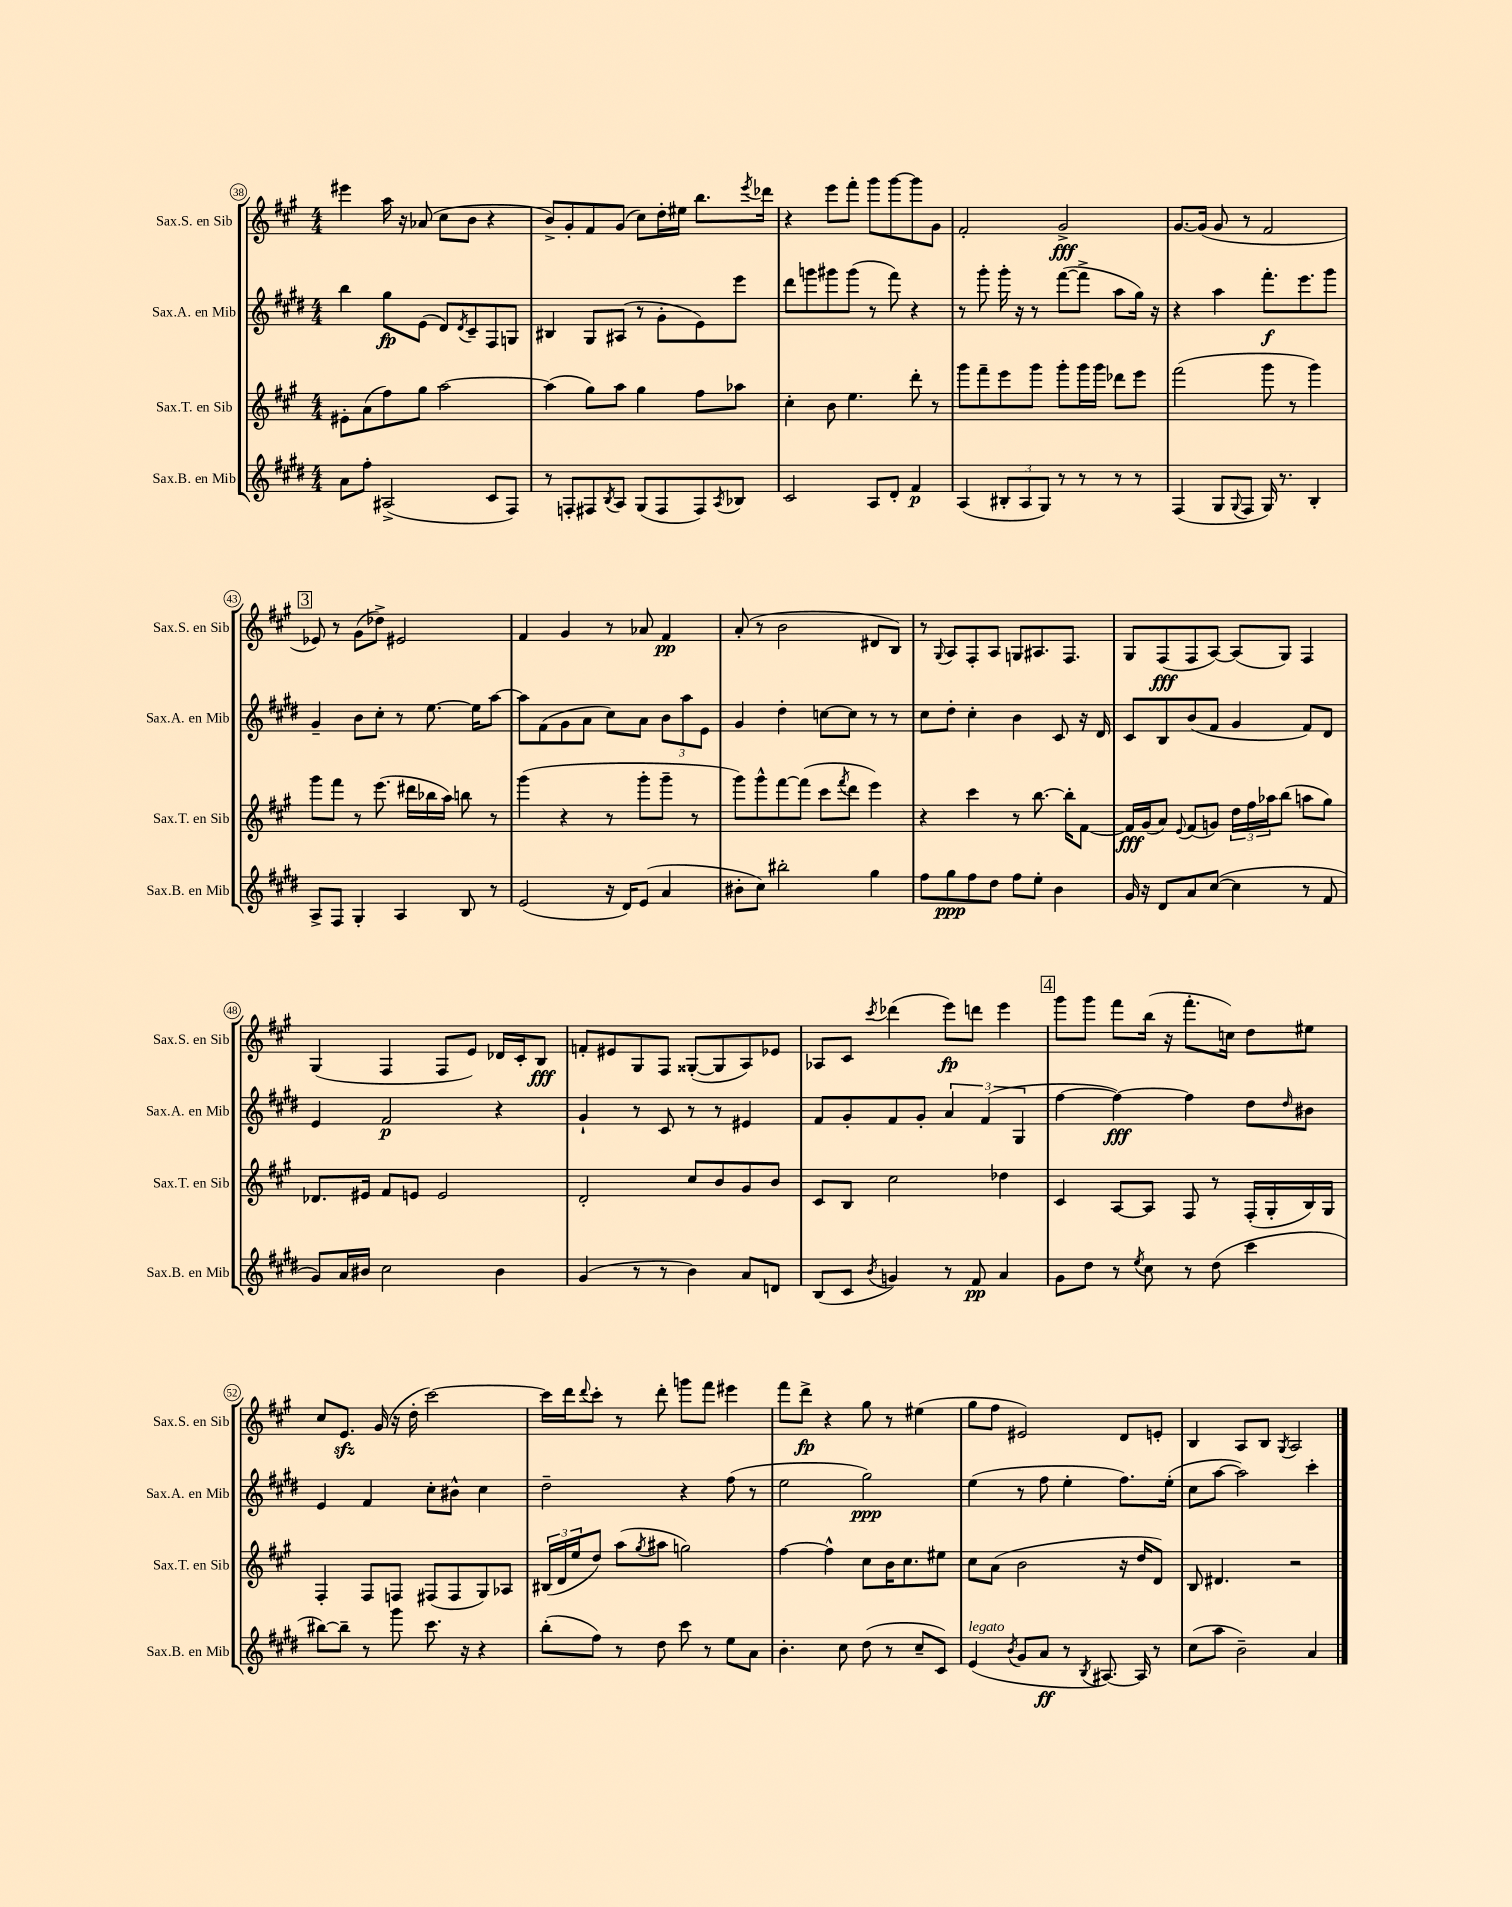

**kern	**kern	**kern	**kern
*staff4	*staff3	*staff2	*staff1
*clefG2	*clefG2	*clefG2	*clefG2
*k[f#c#g#d#]	*k[f#c#g#]	*k[f#c#g#d#]	*k[f#c#g#]
*M4/4	*M4/4	*M4/4	*M4/4
8a	8e#'	4bb	4eee#
8ff#'	(8a	.	.
(2A#^	8ff#)	8gg#	16aa
.	.	.	16r
.	8gg#	(8e	(8a-
.	[2aa	8d#)	8cc#
.	.	8qd#	.
.	.	8c#~	8b
8c#	.	8F#	4r
8F#)	.	8G	.
=	=	=	=
8r	(4aa]	4B#	8b^)
8F'	.	.	8g#'
8F#	8gg#)	8G#	8f#
8qB	.	.	.
8A	8aa	(8A#	(8g#
(8G#	4gg#	8r	8cc#)
8F#	.	8g#'	16dd'
.	.	.	16ee#
8F#)	8ff#	8e)	8.bb
8qA	.	.	.
8B-	8aa-	8eee	.
.	.	.	8qeee
.	.	.	16ddd-
=	=	=	=
2c#	4cc#'	8ddd#	4r
.	.	8ggg	.
.	8b	8ggg#	8eee
.	4.ee	(8ggg#	8fff#'
8A	.	8r	8ggg#
8d#'	.	8fff#)	[8ggg#
4f#	8ddd'	4r	8ggg#]
.	8r	.	8g#
=	=	=	=
(4A	8ggg#	8r	2f#'
.	8fff#~	8ggg#'	.
12B#'	8eee	16ggg#'	.
.	.	16r	.
12A	.	.	.
.	8ggg#	8r	.
12G#)	.	.	.
8r	8ggg#'	([8fff#	2g#^
8r	16ggg#	8fff#^]	.
.	16ggg#	.	.
8r	8ddd-	8aa	.
8r	8eee	16gg#)	.
.	.	16r	.
=	=	=	=
(4F#	(2fff#	4r	[8.g#
.	.	.	(16g#]
8G#	.	4aa	8g#
8qqG#	.	.	.
8F#	.	.	8r
16G#)	8ggg#	8.fff#'	2f#
8.r	.	.	.
.	8r	.	.
.	.	8.eee	.
4B'	4ggg#)	.	.
.	.	8ggg#	.
=	=	=	=
8A^	8ggg#	4g#~	8e-)
8F#	8fff#	.	8r
4G#'	8r	8b	(8g#
.	(8.eee	8cc#'	8dd-^)
4A	.	8r	2e#
.	16ddd#	.	.
.	16bb-	[8.ee	.
.	16aa)	.	.
8B	8bb	.	.
.	.	16ee]	.
8r	8r	[8aa	.
=	=	=	=
(2e	(4ggg#	8aa]	4f#
.	.	(8f#	.
.	4r	8g#	4g#
.	.	8a	.
16r	8r	8cc#)	8r
16d#)	.	.	.
(8e	8ggg#'	8a	8a-
4a	8ggg#~	12b	4f#
.	.	12aa	.
.	8r	.	.
.	.	12e	.
=	=	=	=
8b#'	8ggg#)	4g#	(8a'
8cc#)	8ggg#^^	.	8r
2bb#'	[8fff#	4dd#'	2b
.	(8fff#]	.	.
.	8ccc#	[8cc	.
.	8qfff#	.	.
.	8ddd	8cc]	.
4gg#	4eee)	8r	8d#
.	.	8r	8B)
=	=	=	=
8ff#	4r	8cc#	8r
.	.	.	8qqG#
8gg#	.	8dd#'	8A
8ff#	4ccc#	4cc#'	8F#'
8dd#	.	.	8A
8ff#	8r	4b	8G
8ee'	[8.bb	.	8.A#
4b	.	8c#	.
.	16bb']	.	8.F#
.	[8f#	16r	.
.	.	16d#	.
=	=	=	=
16g#	16f#]	8c#	8G#
16r	(16g#	.	.
8d#	8a)	8B	(8F#
.	8qqe	.	.
8a	(8f#	(8b	8F#
([8cc#	8g)	8f#	[8A)
4cc#]	24dd	4g#	(8A]
.	24ff#	.	.
.	24aa-	.	.
.	(8bb	.	8G#)
8r	8aa	8f#)	4F#
8f#	8gg#)	8d#	.
=	=	=	=
8g#)	8.d-	4e	(4G#
16a	.	.	.
16b#	16e#	.	.
2cc#	8f#	2f#	4F#
.	8e	.	.
.	2e	.	8F#
.	.	.	8e)
4b#	.	4r	16d-
.	.	.	16c#'
.	.	.	8B
=	=	=	=
(4g#	2d'	4g#`	8f'
.	.	.	8e#
8r	.	8r	8G#
8r	.	8c#	8F#
4b)	8cc#	8r	([8G##'
.	8b	8r	8G##]
8a	8g#	4e#	8A)
8d	8b	.	8e-
=	=	=	=
(8B	8c#	8f#	8A-
8c#	8B	8g#'	8c#
8qb	.	.	8qccc#
4g)	2cc#	8f#	(4ddd-
.	.	8g#'	.
8r	.	6a	8eee)
8f#	.	.	8ddd
.	.	(6f#	.
4a	4dd-	.	4eee
.	.	6G#	.
=	=	=	=
8g#	4c#	[4ff#	8ggg#
8dd#	.	.	8ggg#
8r	[8A	4ff#_)	8fff#
8qee	.	.	.
8cc#	8A]	.	(16bb
.	.	.	16r
8r	8F#	4ff#]	8.fff#'
(8dd#	8r	.	.
.	.	.	16cc)
4ccc#	(16F#'	8dd#	8dd
.	16G#'	.	.
.	.	16qqdd#	.
.	16B)	8b#	8ee#
.	16G#	.	.
=	=	=	=
[8bb#)	4F#'	4e	8cc#
8bb#~]	.	.	8.e
8r	8F#	4f#	.
.	.	.	(16g#
8ggg#	8F	.	16r
.	.	.	16dd'
8.ccc#	(8F#	8cc#'	[2ccc#)
.	8F#	8b#^^	.
16r	.	.	.
4r	8G#)	4cc#	.
.	8A-	.	.
=	=	=	=
(8bb'	(24B#	2dd#~	16ccc#]
.	24d	.	.
.	.	.	16ddd
.	24ee	.	.
.	.	.	8qqddd
8ff#)	8dd)	.	8ccc#'
8r	(8aa	.	8r
.	8qgg#	.	.
8dd#	8aa#	.	8ddd'
8ccc#	2gg)	4r	8ggg
8r	.	.	8fff#
8ee	.	(8ff#	4eee#
8a	.	8r	.
=	=	=	=
4.b'	[4ff#	2ee	8fff#
.	.	.	8ddd^
.	4ff#^^]	.	4r
8cc#	.	.	.
(8dd#	8cc#	2gg#)	8gg#
8r	16b	.	8r
.	8.cc#	.	.
8cc#~	.	.	(4ee#
8c#)	8ee#	.	.
=	=	=	=
(4e	8cc#	(4ee	8gg#
.	(8a	.	8ff#
8qb	.	.	.
8g#	2b	8r	2e#)
8a	.	8ff#	.
8r	.	4ee'	.
8qB	.	.	.
[8.A#)	.	.	.
.	16r	8.ff#)	8d
16A#]	16dd	.	.
8r	8d)	.	8e'
.	.	(16ee'	.
=	=	=	=
(8cc#	8B	8cc#	4B
8aa	4.d#	[8aa	.
2b~)	.	2aa])	8A
.	.	.	8B
.	.	.	8qG#
.	2r	.	2A
4a	.	4ccc#'	.
==	==	==	==
*-	*-	*-	*-
